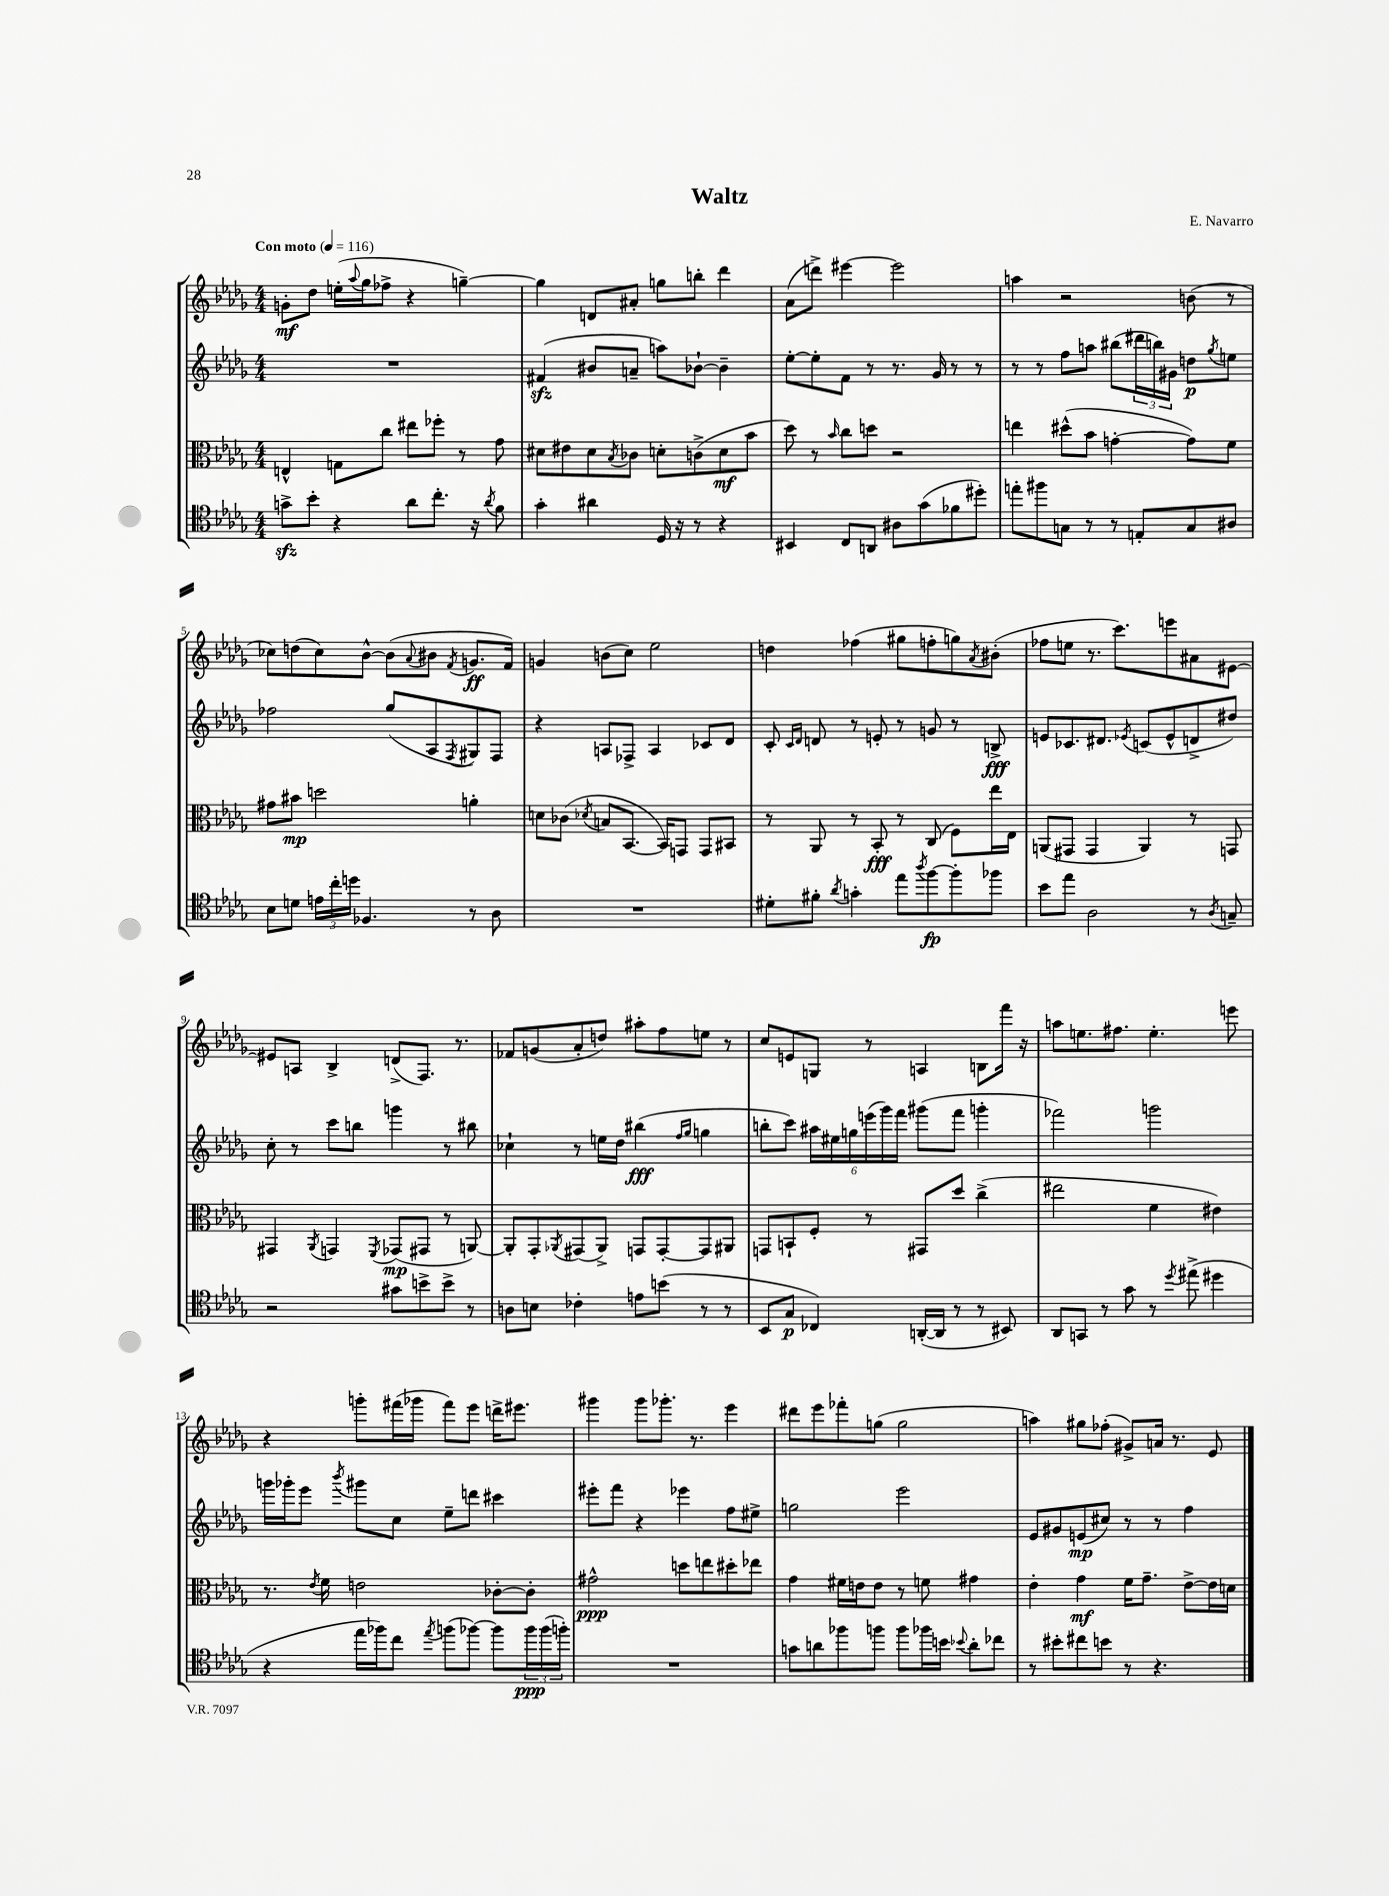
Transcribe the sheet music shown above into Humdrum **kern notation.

**kern	**kern	**kern	**kern
*staff4	*staff3	*staff2	*staff1
*clefC4	*clefC3	*clefG2	*clefG2
*k[b-e-a-d-g-]	*k[b-e-a-d-g-]	*k[b-e-a-d-g-]	*k[b-e-a-d-g-]
*M4/4	*M4/4	*M4/4	*M4/4
*MM116	*MM116	*MM116	*MM116
8g^	4E^^	1r	8g'
8b-'	.	.	8dd-
4r	8G	.	(16ee'
.	.	.	8qqaa-
.	.	.	16gg-
.	8cc	.	8ff-^
8a-	8ee#	.	4r
8.cc'	8ff-'	.	.
.	8r	.	[4gg~)
16r	.	.	.
8qa-	.	.	.
8f	8g-	.	.
=	=	=	=
4g-'	8d#	(4f#	4gg]
.	8e#	.	.
4a#	8d#	8b#	8d
.	8qB-	.	.
.	8c-	8a~	8a#'
16D-	8d'	8aa)	8gg
16r	.	.	.
8r	(8c^	[8b-`	8bb'
4r	8d	4b-~]	4ddd-
.	8b-	.	.
=	=	=	=
4BB#	8dd-)	[8ee-'	(8a-
.	8r	8ee-']	8ddd^)
.	16qqb-	.	.
8C	8cc	8f	[4eee#
8AA	8dd	8r	.
8A#	2r	8.r	2eee#]
(8g-	.	.	.
.	.	16g-	.
8f-	.	8r	.
8dd#')	.	8r	.
=	=	=	=
8ee'	4ee	8r	4aa
8ff#	.	8r	.
8G	(8dd#^^	8ff	2r
8r	8b-	8aa	.
8r	[4g'	(8bb#	.
8E'	.	24ddd#	.
.	.	24bb)	.
.	.	24g#	.
8G	8g])	8dd	(8b
.	.	8qgg-	.
8A#	8f	8ee	8r
=	=	=	=
8B-	8g#	2ff-	8cc-)
8d	8b#	.	(8dd
24e	2dd	.	8cc-)
24cc'	.	.	.
24dd	.	.	.
4.F-	.	.	[8b-^^
.	.	(8gg-	(8b-]
.	.	.	8qqa-
.	.	8A-	8b#
.	.	8qF	8qf
8r	4a'	8G#)	8.g
8A-	.	8F	.
.	.	.	16f)
=	=	=	=
1r	8d	4r	4g
.	(8c-	.	.
.	8qd-	.	.
.	8B	8A	(8b
.	[8.BB-	8F-^	8cc)
.	.	4A	2ee-
.	16BB-])	.	.
.	8GG	.	.
.	8GG	8c-	.
.	8BB#	8d-	.
=	=	=	=
8d#'	8r	8c'	4dd
.	.	16qqc	.
.	.	16qqd-	.
8f#'	8AA-	8d	.
8qa-	.	.	.
4g'	8r	8r	(4ff-
.	8BB-'	8e'	.
8ee-	8r	8r	8gg#
8qaa-	.	.	.
[8ff	(8C	8g	8ff'
8ff']	8F)	8r	8gg)
.	.	.	8qa-
8ff-	16ee-	8B^	(8b#'
.	16E-	.	.
=	=	=	=
8b-	(8AA	8e	8ff-
8ee-	8GG#	8.c-	8ee
2A-	4GG#	.	8.r
.	.	8.d#	.
.	.	.	8.ccc)
.	.	8qe-	.
.	4AA)	(8c	.
.	.	8e-^^	8eee
8r	8r	8d^	8a#
8qA-	.	.	.
8G~	8GG	8dd#)	[8e#
=	=	=	=
2r	4GG#	8cc'	8e#]
.	.	8r	8A
.	8qAA-	.	.
.	4GG	8ccc	4B-^
.	.	8bb	.
.	8qFF	.	.
8g#	(8GG-	4ggg	(8d^
8b^	8GG#	.	8.F)
8b^	8r	8r	.
.	.	.	8.r
8r	[8AA)	8bb#	.
=	=	=	=
8A	8AA']	4cc-`	8f-
8B	8GG-'	.	(8g
.	8qAA-	.	.
4c-'	(8GG#	8r	8a-'
.	8AA-^)	16ee	8dd)
.	.	16dd-	.
8e	8GG	(4bb#	8aa#'
(8b	[8GG'	.	8ff
.	.	16qqff	.
.	.	16qqgg-	.
8r	8GG]	4gg	8ee
8r	8AA#	.	8r
=	=	=	=
8BB-	8GG	8bb'	8cc
8G-	8BB`	8ccc)	8e
4C-)	8F'	24aa#	8G
.	.	24ee#	.
.	.	24gg	.
.	8r	(24eee	8r
.	.	24ggg-)	.
.	.	24fff	.
([16AA'	8GG#	(8ggg#	4A
16AA]	.	.	.
8r	8dd-	8fff	.
8r	(4cc^	4ggg'	8B
8BB#)	.	.	16fff
.	.	.	16r
=	=	=	=
8AA-	2ee#	2fff-)	8aa
8GG	.	.	8.ee
8r	.	.	.
.	.	.	8.ff#
8g-	.	.	.
8r	4f	2ggg	4.ee'
8qdd-	.	.	.
(8ee#^	.	.	.
4dd#	4e#)	.	.
.	.	.	8eee
=	=	=	=
4r	8.r	16ggg	4r
.	.	16ggg-'	.
.	.	8eee-	.
.	8qe-	.	.
.	16f	.	.
.	.	8qbbb-	.
16ee-	2e	8ggg#	8ggg'
16ff-)	.	.	.
8cc	.	8cc	(16fff#
.	.	.	16ggg-
8qee-	.	.	.
(8ff	.	8ee-~	8fff#)
[8ff-)	.	8ddd	8eee-
8ff-]	[8c-'	4ccc#	16ddd^
.	.	.	8.eee#
24ff-	8c-']	.	.
(24ff-	.	.	.
24ff')	.	.	.
=	=	=	=
1r	2g#^^	8eee#'	4ggg#
.	.	8fff	.
.	.	4r	8ggg#
.	.	.	8.ggg-'
.	8dd	4eee-	.
.	.	.	8.r
.	8ee	.	.
.	8dd#'	8ff	4eee-
.	8ee-	8ee#^	.
=	=	=	=
8g	4g-	2gg	8ddd#
8a	.	.	8eee-
8ff-	16f#	.	8fff-'
.	16e	.	.
8ff	8e	.	(8gg
8ff	8r	2eee-	2gg
16ff-	8f	.	.
16b	.	.	.
8qqb-	.	.	.
8a'	4g#	.	.
8cc-	.	.	.
=	=	=	=
8r	4e-'	8e-	4aa)
8b#'	.	8g#	.
8cc#	4g-	(8e	8gg#
8b	.	8cc#)	(8ff-'
8r	16f	8r	8g#^)
.	8.g-~	.	.
4.r	.	8r	16a
.	.	.	8.r
.	[8e-^	4ff	.
.	16e-]	.	8e-
.	16d	.	.
==	==	==	==
*-	*-	*-	*-
